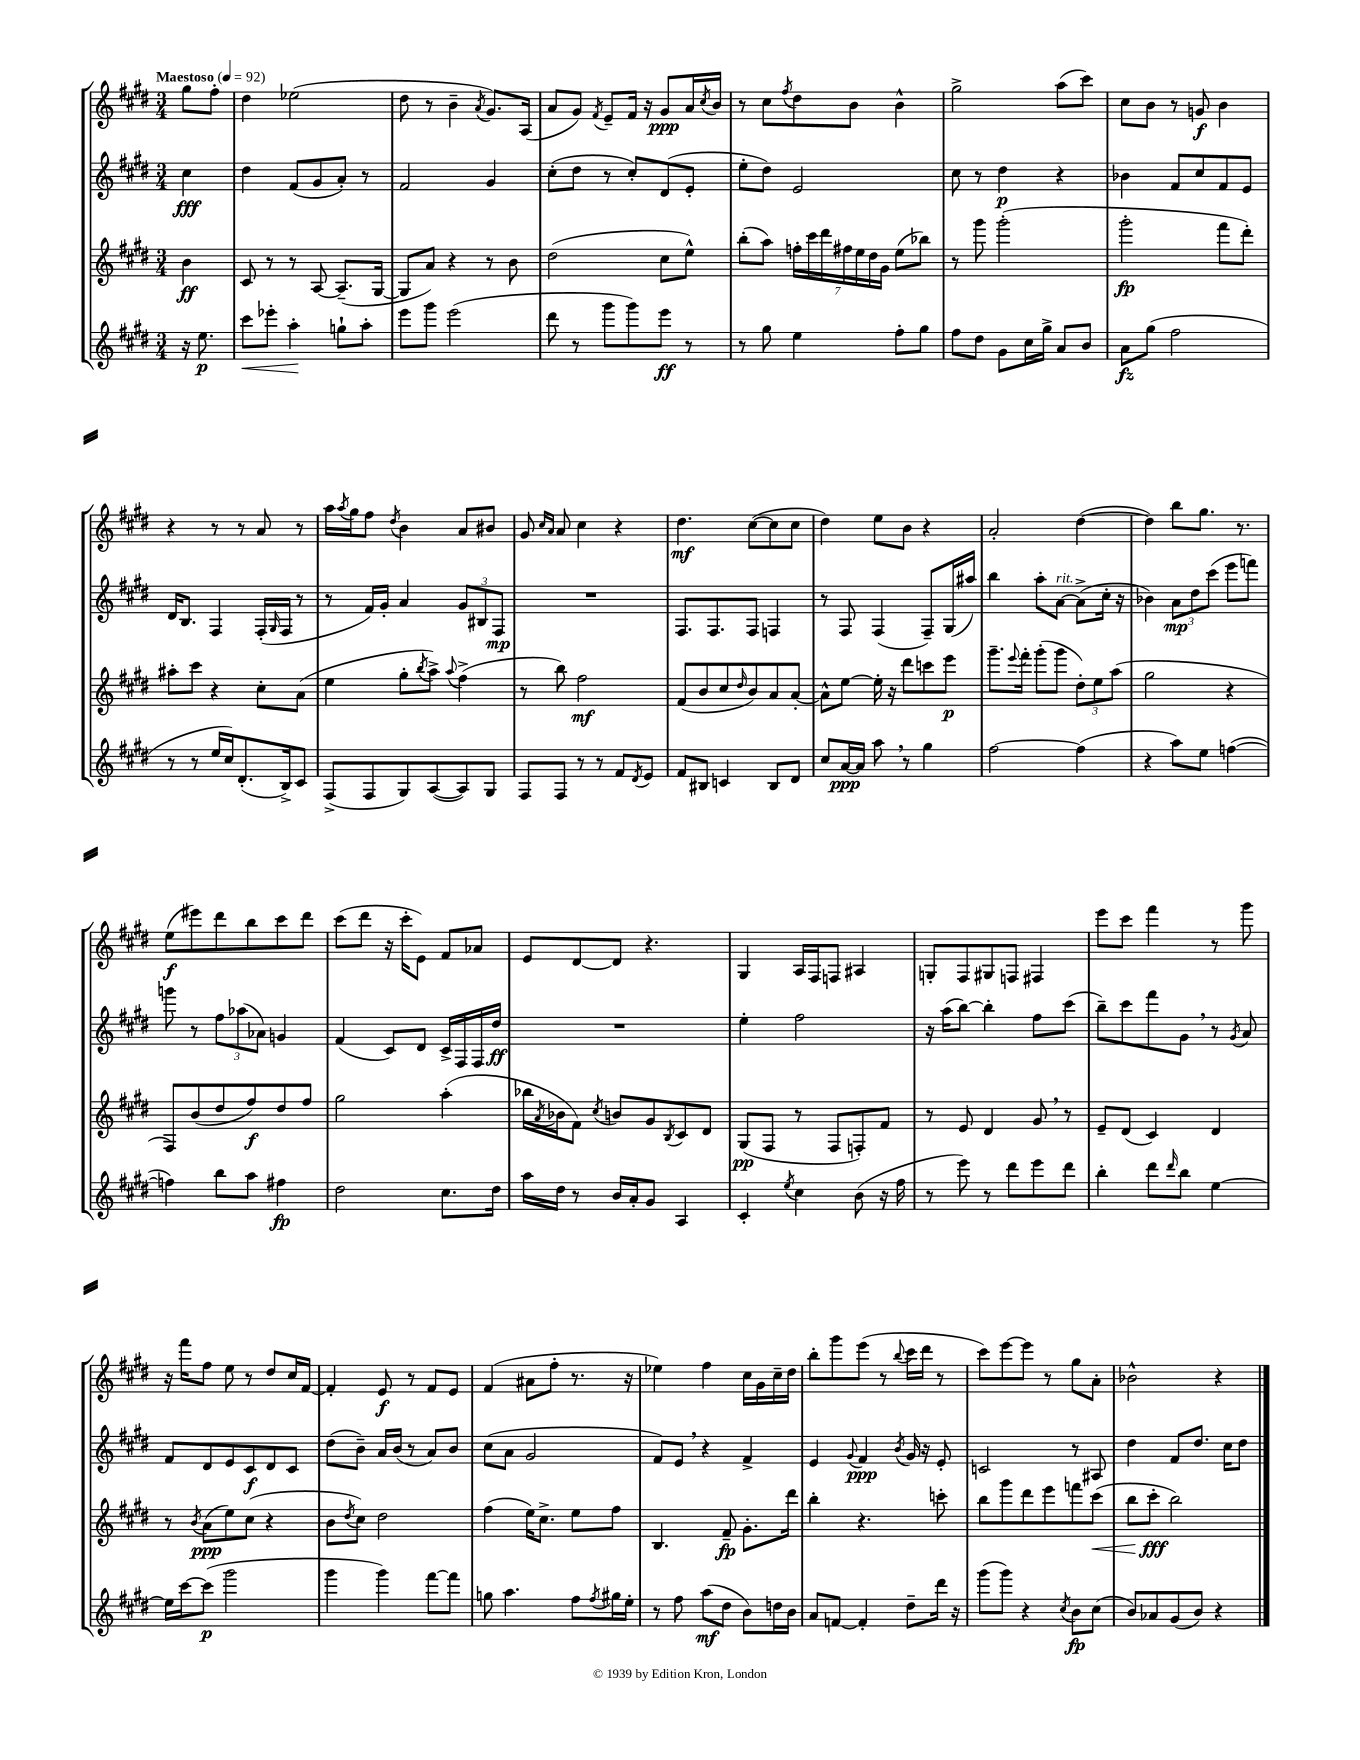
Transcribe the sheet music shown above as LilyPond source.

<<
\new StaffGroup <<
\new Staff = "s0" {
    \clef treble \key e \major \numericTimeSignature \time 3/4 \partial 4 \tempo "Maestoso" 4 = 92
    gis''8 fis''8-. |
    dis''4 ees''2( |
    dis''8 r8 b'4-- \acciaccatura { a'8 } gis'8.) a16( |
    a'8 gis'8) \acciaccatura { fis'8 } e'8-- fis'16 r16 gis'8\ppp a'16 \acciaccatura { cis''8 } b'16 |
    r8 cis''8 \acciaccatura { fis''8 } dis''8 b'8 b'4-^ |
    gis''2-> a''8( cis'''8) |
    cis''8 b'8 r8 g'8\f b'4 |
    r4 r8 r8 a'8 r8 |
    a''16 \acciaccatura { a''8 } gis''16 fis''8 \acciaccatura { dis''8 } b'4 a'8 bis'8 |
    gis'8 \grace { cis''16 a'16 } a'8 cis''4 r4 |
    dis''4.\mf cis''8~( cis''8 cis''8 |
    dis''4) e''8 b'8 r4 |
    a'2-. dis''4~( |
    dis''4) b''8 gis''8. r8. |
    e''8\f( eis'''8) dis'''8 b''8 cis'''8 dis'''8 |
    cis'''8( dis'''8 r16 cis'''16-. e'8) fis'8 aes'8 |
    e'8 dis'8~ dis'8 r4. |
    gis4 a16 fis16 f8 ais4 |
    g8-. fis8 gis8 f8 fis4 |
    e'''8 cis'''8 fis'''4 r8 gis'''8 |
    r16 fis'''16 fis''8 e''8 r8 dis''8 cis''16 fis'16~ |
    fis'4-. e'8\f r8 fis'8 e'8 |
    fis'4( ais'8 fis''8-. r8. r16 |
    ees''4) fis''4 cis''16 gis'16 cis''16-- dis''16 |
    b''8-. gis'''8 e'''8( r8 \appoggiatura { b''8 } cis'''16 dis'''16 r8 |
    cis'''8) e'''8~ e'''8 r8 gis''8 a'8-. |
    bes'2-^ r4 \bar "|." |
}
\new Staff = "s1" {
    \clef treble \key e \major \numericTimeSignature \time 3/4 \partial 4
    cis''4\fff |
    dis''4 fis'8( gis'8 a'8-.) r8 |
    fis'2 gis'4 |
    cis''8-.( dis''8 r8 cis''8-.) dis'8( e'8-. |
    e''8-. dis''8) e'2 |
    cis''8 r8 dis''4\p r4 |
    bes'4 fis'8 cis''8 fis'8 e'8 |
    dis'16 b8. fis4 fis16-.( \grace { gis16 } fis16 r8 |
    r8 fis'16) gis'16-. a'4 \tuplet 3/2 { gis'8 bis8 fis8\mp } |
    R2. |
    fis8. fis8. fis8 f4 |
    r8 fis8 fis4( fis8--) gis16( ais''16) |
    b''4 a''8-. a'8~^\markup { \italic "rit." } a'8->( cis''16-. r16 |
    bes'4) \tuplet 3/2 { a'8\mp dis''8 cis'''8( } e'''8 f'''8) |
    g'''8 r8 \tuplet 3/2 { fis''8 aes''8( aes'8) } g'4 |
    fis'4( cis'8) dis'8 cis'16-> fis16 fis16 dis''16\ff |
    R2. |
    e''4-. fis''2 |
    r16 a''16( b''8~) b''4-. fis''8 cis'''8( |
    b''8--) cis'''8 fis'''8 gis'8 \breathe r8 \acciaccatura { gis'8 } a'8 |
    fis'8 dis'8 e'8 cis'8\f dis'8 cis'8 |
    dis''8( b'8--) a'16 b'16( r8 a'8) b'8 |
    cis''8( a'8 gis'2 |
    fis'8) e'8 \breathe r4 fis'4-> |
    e'4 \appoggiatura { gis'8 } fis'4\ppp \acciaccatura { b'8 } gis'16 r16 e'8-. |
    c'2 r8 ais8 |
    dis''4 fis'8 dis''8. cis''16 dis''8 \bar "|." |
}
\new Staff = "s2" {
    \clef treble \key e \major \numericTimeSignature \time 3/4 \partial 4
    b'4\ff |
    cis'8 r8 r8 a8~ a8.--( gis16~ |
    gis8 a'8) r4 r8 b'8 |
    dis''2( cis''8 e''8-^) |
    b''8-.( a''8) \tuplet 7/4 { f''16-. cis'''16 dis'''16 fis''16 e''16 dis''16 gis'16 } e''8( bes''8) |
    r8 gis'''8 gis'''2-.( |
    gis'''2-.\fp fis'''8 dis'''8-.) |
    ais''8-. cis'''8 r4 cis''8-. a'8( |
    e''4 gis''8-. \acciaccatura { b''8 } a''8->) \appoggiatura { a''8 } fis''4->( |
    r8 b''8) fis''2\mf |
    fis'8( b'8 cis''8 \grace { dis''16 } b'8) a'8 a'8~-. |
    a'8-^ e''8~ e''16-. r16 dis'''8 c'''8 e'''8\p |
    gis'''8.-- \appoggiatura { e'''8 } fis'''16-. gis'''8-.( gis'''8 \tuplet 3/2 { dis''8-.) e''8 a''8( } |
    gis''2 r4 |
    fis8) b'8( dis''8 fis''8\f) dis''8 fis''8 |
    gis''2 a''4-.( |
    bes''16 \acciaccatura { a'8 } bes'16 fis'8) \acciaccatura { cis''8 } b'8 gis'8 \acciaccatura { b8 } cis'8 dis'8 |
    gis8\pp( fis8 r8 fis8 f8-.) fis'8 |
    r8 e'8 dis'4 gis'8 \breathe r8 |
    e'8-- dis'8( cis'4) dis'4 |
    r8 \acciaccatura { b'8 } a'8\ppp( e''8) cis''8( r4 |
    b'8 \acciaccatura { dis''8 } cis''8) dis''2 |
    fis''4( e''16) cis''8.-> e''8 fis''8 |
    b4. fis'8--\fp gis'8.-. dis'''16 |
    b''4-. r4. c'''8-. |
    b''8 gis'''8 dis'''8 e'''8 f'''8 cis'''8\<( |
    b''8 cis'''8-.\fff\! b''2) \bar "|." |
}
\new Staff = "s3" {
    \clef treble \key e \major \numericTimeSignature \time 3/4 \partial 4
    r16 e''8.\p |
    cis'''8\< ees'''8-. a''4-.\! g''8-! a''8-. |
    e'''8 gis'''8 e'''2( |
    dis'''8 r8 gis'''8 gis'''8) e'''8\ff r8 |
    r8 gis''8 e''4 fis''8-. gis''8 |
    fis''8 dis''8 gis'8 cis''16 gis''16-> a'8 b'8 |
    a'8\fz gis''8( fis''2 |
    r8 r8 e''16 cis''16) dis'8.-.( b16->) cis'8 |
    fis8->( fis8 gis8) a8~( a8) gis8 |
    fis8 fis8 r8 r8 fis'8 \acciaccatura { dis'8 } e'8 |
    fis'8 bis8 c'4 bis8 dis'8 |
    cis''8 a'16~\ppp a'16 a''8 \breathe r8 gis''4 |
    fis''2~ fis''4( |
    r4 a''8) e''8 f''4~( |
    f''4) b''8 a''8 fis''4\fp |
    dis''2 cis''8. dis''16 |
    a''16 dis''16 r8 b'16 a'16-. gis'8 a4 |
    cis'4-. \acciaccatura { e''8 } cis''4 b'8( r16 fis''16 |
    r8 e'''8) r8 dis'''8 e'''8 dis'''8 |
    b''4-. dis'''8 \grace { dis'''16 } b''8 e''4~ |
    e''16 cis'''16~ cis'''8\p( gis'''2 |
    gis'''4 gis'''4) fis'''8~ fis'''8 |
    g''8 a''4. fis''8 \acciaccatura { fis''8 } gis''16 e''16-. |
    r8 fis''8 a''8\mf( dis''8 b'8) d''16 b'16 |
    a'8 f'8~ f'4-. dis''8-- dis'''16 r16 |
    gis'''8( gis'''8) r4 \acciaccatura { cis''8 } b'8\fp cis''8( |
    b'8) aes'8 gis'8( b'8) r4 \bar "|." |
}
>>
>>
\layout { \context { \Score \remove "Bar_number_engraver" } }
